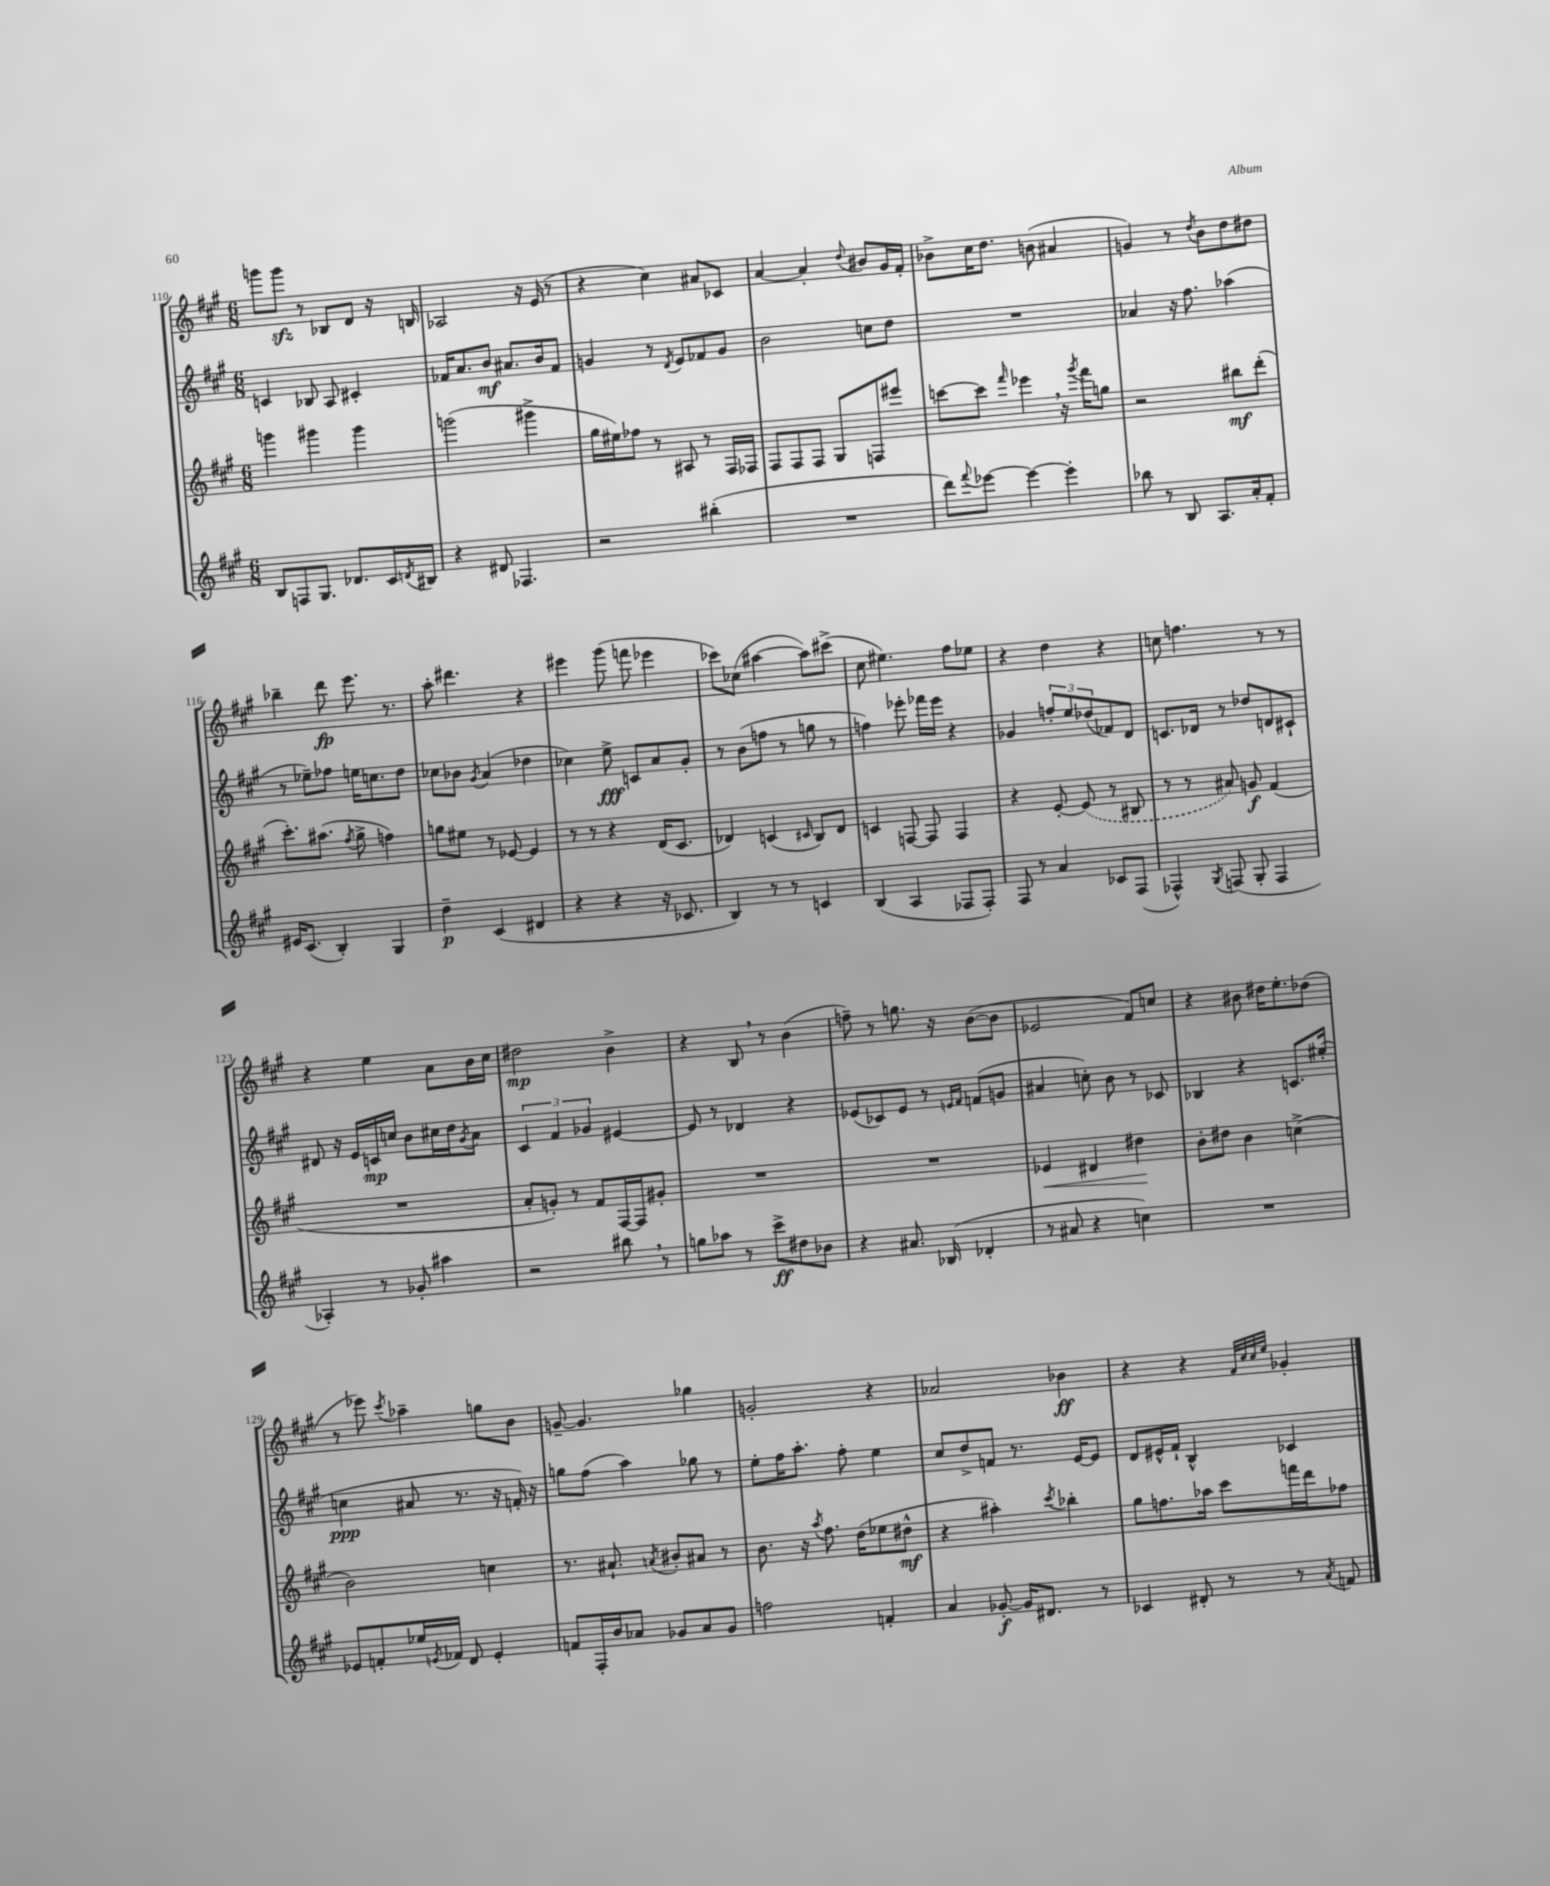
<<
\new StaffGroup <<
\new Staff = "s0" {
    \clef treble \key a \major \numericTimeSignature \time 6/8
    g'''8 g'''8\sfz r8 bes8 d'8 r16 b16 |
    aes2 r16 e'16( r8 |
    r4 cis''4) ais'8 ces'8 |
    a'4~ a'4-. \appoggiatura { d''8 } bis'8 gis'16 fis'16-. |
    bes'8-> cis''16 d''8. b'8( ais'4 |
    g'4) r8 \acciaccatura { d''8 } b'8 d''8 dis''8 |
    bes''4-- d'''8\fp e'''8. r8. |
    a''8-. dis'''4. r4 |
    eis'''4 gis'''8( f'''8 ees'''4 |
    ces'''8) ces''8( ais''4~ ais''8) cis'''8->( |
    cis''8 eis''4.) fis''8 ees''8 |
    r4 d''4 r4 |
    c''8 f''4. r8 r8 |
    r4 e''4 a'8 b'16 cis''16 |
    dis''2\mp b'4-> |
    r4 b8 \breathe r8 b'4( |
    f''8--) r8 g''8. r16 b'8~( b'8 |
    ees'2 fis'8) c''8 |
    r4 bis'8 dis''16 e''8.-. des''8( |
    r8 ees'''8) \acciaccatura { cis'''8 } aes''4-- g''8 b'8 |
    g'8~-- g'4. ges''4 |
    g'2-. r4 |
    aes'2 bes'4\ff |
    r4 r4 \grace { fis'32 cis''32 cis''32 e''32 } ges'4-. \bar "|." |
}
\new Staff = "s1" {
    \clef treble \key a \major \numericTimeSignature \time 6/8
    c'4 bes8 a8 cis'4-. |
    fes'16 a'8. b'8\mf ais'8. b'16 fes'8 |
    g'4 r8 \acciaccatura { d'8 } e'8 fes'8 g'8 |
    b'2 c''8 d''8 |
    R2. |
    aes'4 r16 fis''8. aes''4( |
    r8 ees''8--) fes''8 e''16 c''8. d''8 |
    ces''8 bes'8 \acciaccatura { gis'8 } a'4( des''4 |
    ces''4) e''8->\fff c'8 a'8 gis'8-. |
    r8 b'8( f''8 r8 g''8 r8 |
    f''4) ees'''8-. fes'''16 ees'''16 r4 |
    ges'4 \tuplet 3/2 { f''8-. e''8 des''8( } fes'8) d'8 |
    c'8. des'16 r8 des''8 d'8 cis'8-! |
    dis'8 r16 e'16 c'16\mp c''16 b'8 cis''16 d''16 \acciaccatura { gis'8 } a'8 |
    \tuplet 3/2 { cis'4 fis'4 ges'4 } eis'4~ |
    eis'8 r8 des'4 r4 |
    ees'8( ces'8) ees'8 r8 \grace { e'16 fis'16 } f'8( g'8 |
    ais'4 c''8-.) b'8 r8 ces'8 |
    bes4 r4 c'8. eis''16-.( |
    c''4\ppp ais'8 r8. r16 f'16-.) r16 |
    g''8 fis''8( a''4) ges''8 r8 |
    e''8-. fis''16 a''8.-. fis''8-. e''4 |
    cis''8 d''8-> f'8 r8. e'16~ e'8 |
    d'8 eis'16-^ fis'16-! b4-^ ces'4 \bar "|." |
}
\new Staff = "s2" {
    \clef treble \key a \major \numericTimeSignature \time 6/8
    g'''4 gis'''4 gis'''4 |
    g'''2( gis'''4-> |
    gis''16 eis''16) fes''8 r8 ais8 r8 fis16 fes16 |
    fis8 fis8 fis8 gis8 f8 eis'''8 |
    c'''8~ c'''8 \grace { fis'''16 } ees'''4 \breathe r16 \acciaccatura { gis'''8 } fis'''16 g''8 |
    r2 bis''8\mf d'''8-.( |
    cis'''8.-.) ais''8.( \acciaccatura { fis''8 } gis''8-> f''4) |
    g''8 eis''8 r8 ees'8~ ees'4 |
    r8 r8 r4 d'16( cis'8. |
    des'4) c'4( \grace { cis'16 } b8) des'8 |
    c'4 f8~ f8 f4 |
    r4 e'8~-. \once \slurDashed e'8( r8 bis8 |
    r8 r8 ais'8) g'8\f fis'4( |
    R2. |
    a'8-. g'8-.) r8 fis'8 fis16~ fis16 gis'8-. |
    R2. |
    R2. |
    ees'4\< dis'4 dis''4\! |
    b'8-. dis''8 b'4 c''4->( |
    b'2) c''4 |
    r8. ais'8.-! \acciaccatura { a'8 } bis'8-. ais'8 r8 |
    b'8. r16 \acciaccatura { a''8 } fis''8. d''16( ees''8 dis''8-^\mf |
    r4 ais''4-.) \acciaccatura { cis'''8 } bes''4-. |
    gis''8 f''8. aes''16 cis'''8 f'''16 d'''16 fes''8 \bar "|." |
}
\new Staff = "s3" {
    \clef treble \key a \major \numericTimeSignature \time 6/8
    b8 f8 gis8. des'8. cis'16 \acciaccatura { d'8 } bis16 |
    r4 dis'8 fes4. |
    r2 bis''4-.( |
    R2. |
    d'''8) \appoggiatura { fis'''8 } ees'''8~ ees'''4~ ees'''4-. |
    bes''8 r8 b8 a8. a'16-. fis'8-. |
    eis'16 cis'8.( b4-.) gis4 |
    d''4--\p cis'4( dis'4 |
    r4 r4 r16 ces'8. |
    b4) r8 r8 c'4 |
    b4( a4 fes8 fes8-.) |
    fis8 r8 a'4 ces'8 fis8( |
    fes4-^) \acciaccatura { gis8 } f8( gis8-. f4 |
    aes4-.) r8 ges'8-. ais''4 |
    r2 bis''8 \breathe r8 |
    g''8 aes''8 r8 cis'''8->\ff dis''8 bes'8 |
    r4 ais'8. bes16( des'4-. |
    r8 ais'8 r4 c''4) |
    R2. |
    ees'8 f'8-. ees''16 \acciaccatura { e'8 } fes'16 d'8 e'4-. |
    f'8 fis16-. b'16 aes'8 ges'8 aes'8 ges'8 |
    f''2 f'4-. |
    a'4 ges'8~-.\f ges'16 dis'8. r8 |
    ces'4 dis'8-. r8 r8 \acciaccatura { a'8 } f'8 \bar "|." |
}
>>
>>
\layout { \context { \Score currentBarNumber = #110 } }
